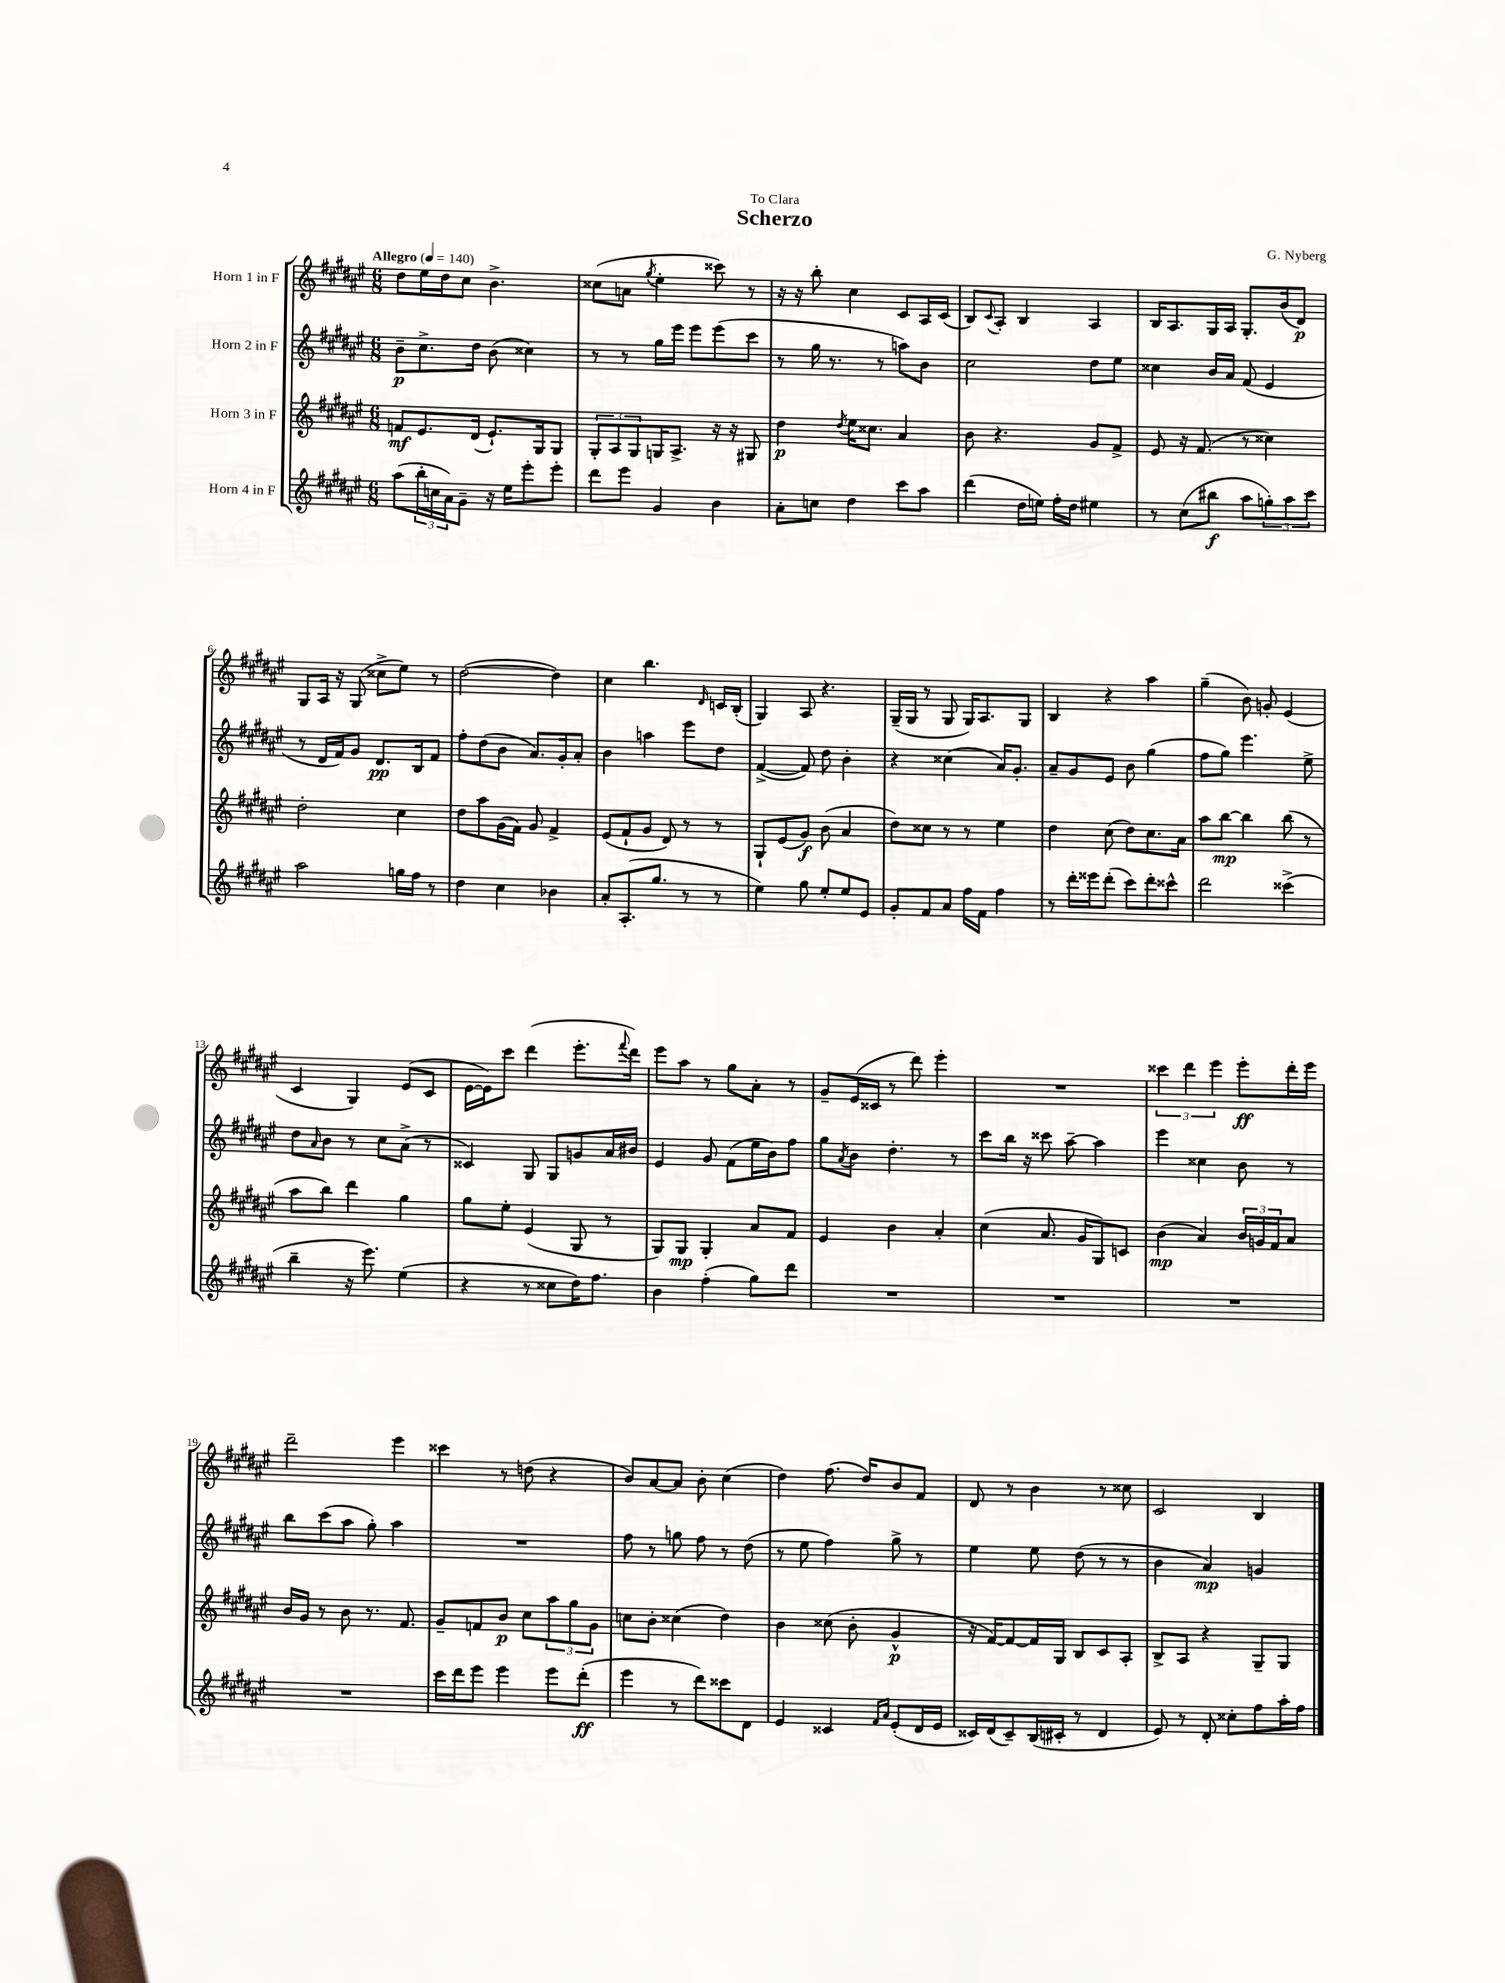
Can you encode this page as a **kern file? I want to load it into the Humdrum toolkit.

**kern	**kern	**kern	**kern
*staff4	*staff3	*staff2	*staff1
*clefG2	*clefG2	*clefG2	*clefG2
*k[f#c#g#d#a#e#]	*k[f#c#g#d#a#e#]	*k[f#c#g#d#a#e#]	*k[f#c#g#d#a#e#]
*M6/8	*M6/8	*M6/8	*M6/8
*MM140	*MM140	*MM140	*MM140
(8aa#	8f	8b~	8dd#
24bb'	8.e#	8.cc#^	16ee#
24cc	.	.	.
.	.	.	16dd#
24a#)	.	.	.
8g#~	.	.	8cc#
.	(16d#	16dd#	.
16r	8.e#`)	(8b	4.b^
16ee#	.	.	.
8eee#'	.	4cc##)	.
.	16G#	.	.
8eee#'	8G#	.	.
=	=	=	=
8ddd#	12G#'	8r	(8cc##
.	12A#	.	.
8eee#	.	8r	8a
.	12G#	.	.
.	.	.	8qgg#
4g#	16G	16gg#	4ee#'
.	8.A#^	16eee#	.
.	.	8eee#	.
4b	16r	(8eee#	8ccc##)
.	16r	.	.
.	8G#	8ccc#	8r
=	=	=	=
8a#'	4dd#	8r	16r
.	.	.	16r
8cc	.	16gg#	8bb'
.	.	8.r	.
.	8qdd#	.	.
4dd#	16ee#	.	4cc#
.	8.cc##	.	.
.	.	8r	.
8ccc#	4a#	8aa)	8c#
8aa#	.	8b	16A#
.	.	.	(16c#
=	=	=	=
(4ddd#	8b	2cc#	8B)
.	.	.	8qqc#
.	4.r	.	8A#'
16dd#	.	.	4B
16ee)	.	.	.
16ff#'	.	.	.
16dd#	.	.	.
4ee#	8g#	8dd#	4A#
.	8f#^	8ee#	.
=	=	=	=
8r	8e#	4cc##	16B
.	.	.	8.A#
(8cc#	16r	.	.
.	(8.f#	.	.
8bb#	.	16b	16G#
.	.	16a#	16A#
8aa#	8r	(8f#	8.G#'
12gg')	4cc##)	4e#	.
.	.	.	(16b
12aa#	.	.	.
.	.	.	8d#)
12ccc#	.	.	.
=	=	=	=
2aa#	2dd#'	8r	8G#
.	.	16d#	16A#
.	.	16f#)	16r
.	.	8g#	(8G#
.	.	8.d#	8cc##^
16gg	4cc#	.	8ee#)
16ff#	.	16B	.
8r	.	8f#	8r
=	=	=	=
4dd#	8dd#	8ff#'	([2dd#
.	8aa#	(8dd#	.
4cc#	(16g#	8b	.
.	16f#)	.	.
.	8g#	8.a#)	.
4b-	4f#^	.	4dd#])
.	.	16g#'	.
.	.	8a#'	.
=	=	=	=
8a#'	(8e#	4b	4cc#
(8.A#'	8f#`	.	.
.	8g#	4aa	4.bb
8.gg#	.	.	.
.	8d#)	.	.
8r	8r	8eee#	.
.	.	.	16qqd#
8r	8r	8dd#	16c
.	.	.	(16B'
=	=	=	=
4ee#)	8G#`	([4f#^	4G#)
.	(8e#	.	.
8gg#	8g#)	8f#])	8A#
8ee#'	(8b	8dd#	4.r
8ee#	4a#	4b'	.
8e#	.	.	.
=	=	=	=
8g#'	8dd#)	4r	(16G#~
.	.	.	16G#
8f#	8cc##	.	8r
8a#	8r	(4cc##	8G#
16ff#	8r	.	16G#)
16f#	.	.	8.A#
4ff#	4ee#	16a#)	.
.	.	8.g#'	.
.	.	.	8G#
=	=	=	=
8r	4dd#	8a#~	4B
16ddd#'	.	8g#	.
16eee##	.	.	.
(8ddd#'	(8cc#	8e#	4r
8ccc#)	8dd#)	8b	.
8ddd#'	8.cc#	(4gg#	4aa#
8ccc##^^	.	.	.
.	16a#	.	.
=	=	=	=
2ddd#	8aa#	8ff#	(4gg#~
.	[8bb	8gg#)	.
.	4bb]	4.eee#	8b)
.	.	.	8g'
(4ccc##^	(8bb	.	(4e#
.	8r	8ee#^	.
=	=	=	=
4bb~	8aa#	8dd#	4c#
.	.	16qqa#	.
.	8bb)	8b	.
16r	4ddd#	8r	4G#)
8.eee#)	.	.	.
.	.	8cc#	.
(4ee#	4gg#	(8a#^	(8e#
.	.	8r	8c#
=	=	=	=
4r	8gg#	4c##)	[16e#
.	.	.	16e#])
.	8ee#'	.	8ccc#
8r	(4e#	8G#	(4ddd#
8cc##	.	8G#	.
16dd#)	8G#	8g	8.eee#'
8.ff#	.	.	.
.	8r	16a#	.
.	.	.	8qqfff#
.	.	16b#	16ddd#)
=	=	=	=
4b	8G#)	4e#	8eee#
.	8G#	.	8aa#
(4ff#'	4G#'	8g#	8r
.	.	(8f#	8gg#
8gg#)	8a#	16ee#	8a#'
.	.	16b)	.
8ddd#	8f#	8ff#	8r
=	=	=	=
2.r	4e#	8gg#	8g#~
.	.	8qa#	.
.	.	8b	(16e#
.	.	.	16c##
.	4b	4.dd#'	8r
.	.	.	8ddd#)
.	4a#'	.	4eee#'
.	.	8r	.
=	=	=	=
2.r	(4cc#	8ccc#	2.r
.	.	16bb	.
.	.	16r	.
.	8.a#	8ccc##	.
.	.	[8aa#~	.
.	16g#	.	.
.	8G#)	4aa#]	.
.	8c	.	.
=	=	=	=
2.r	(4b	4eee#	6ccc##
.	.	.	6ddd#
.	4a#)	4cc##	.
.	.	.	6eee#
.	24b	8b	8eee#'
.	24g	.	.
.	24f#	.	.
.	8a#	8r	16ddd#'
.	.	.	16eee#
=	=	=	=
2.r	16b	8bb	2ddd#~
.	16g#	.	.
.	8r	(8ccc#	.
.	8b	8aa#	.
.	8.r	8gg#')	.
.	.	4aa#	4eee#
.	8.f#	.	.
=	=	=	=
16ccc#	8g#~	2.r	4ccc##
16ddd#	.	.	.
8eee#	8f	.	.
4eee#	8b	.	8r
.	8cc#	.	(8dd
8eee#	12aa#	.	4r
.	12gg#	.	.
(8ddd#'	.	.	.
.	12g#	.	.
=	=	=	=
4eee#	8cc	8ff#	8b)
.	8b'	8r	[8a#
8r	(4cc##	8gg	8a#]
8ddd#)	.	8ff#	8b'
8ccc##	4dd#)	8r	(4cc#
8d#	.	(8dd#	.
=	=	=	=
4e#	4b	8r	4dd#)
.	.	8ee#	.
4c##	(8cc##	4ff#)	(8.ff#
.	8b'	.	.
.	.	.	16dd#)
16qqf#	.	.	.
16qqa#	.	.	.
(8e#'	4g#^^	8gg#^	8b
16d#	.	8r	8f#
16e#	.	.	.
=	=	=	=
16c##)	16r	4ee#	8d#
(16d#	[16f#)	.	.
8c##~)	8f#_	.	8r
(16B	16f#]	8ee#	4b
16c#'	16G#	.	.
8r	8B	(8dd#	.
4d#	8c#	8r	8r
.	8A#'	8r	8cc##
=	=	=	=
8e#)	8B^	4b	2c#
8r	8A#	.	.
8d#'	4r	4a#)	.
8cc##'	.	.	.
8ff#	8G#~	4g	4B
16aa#'	8G#	.	.
16ff#	.	.	.
==	==	==	==
*-	*-	*-	*-
